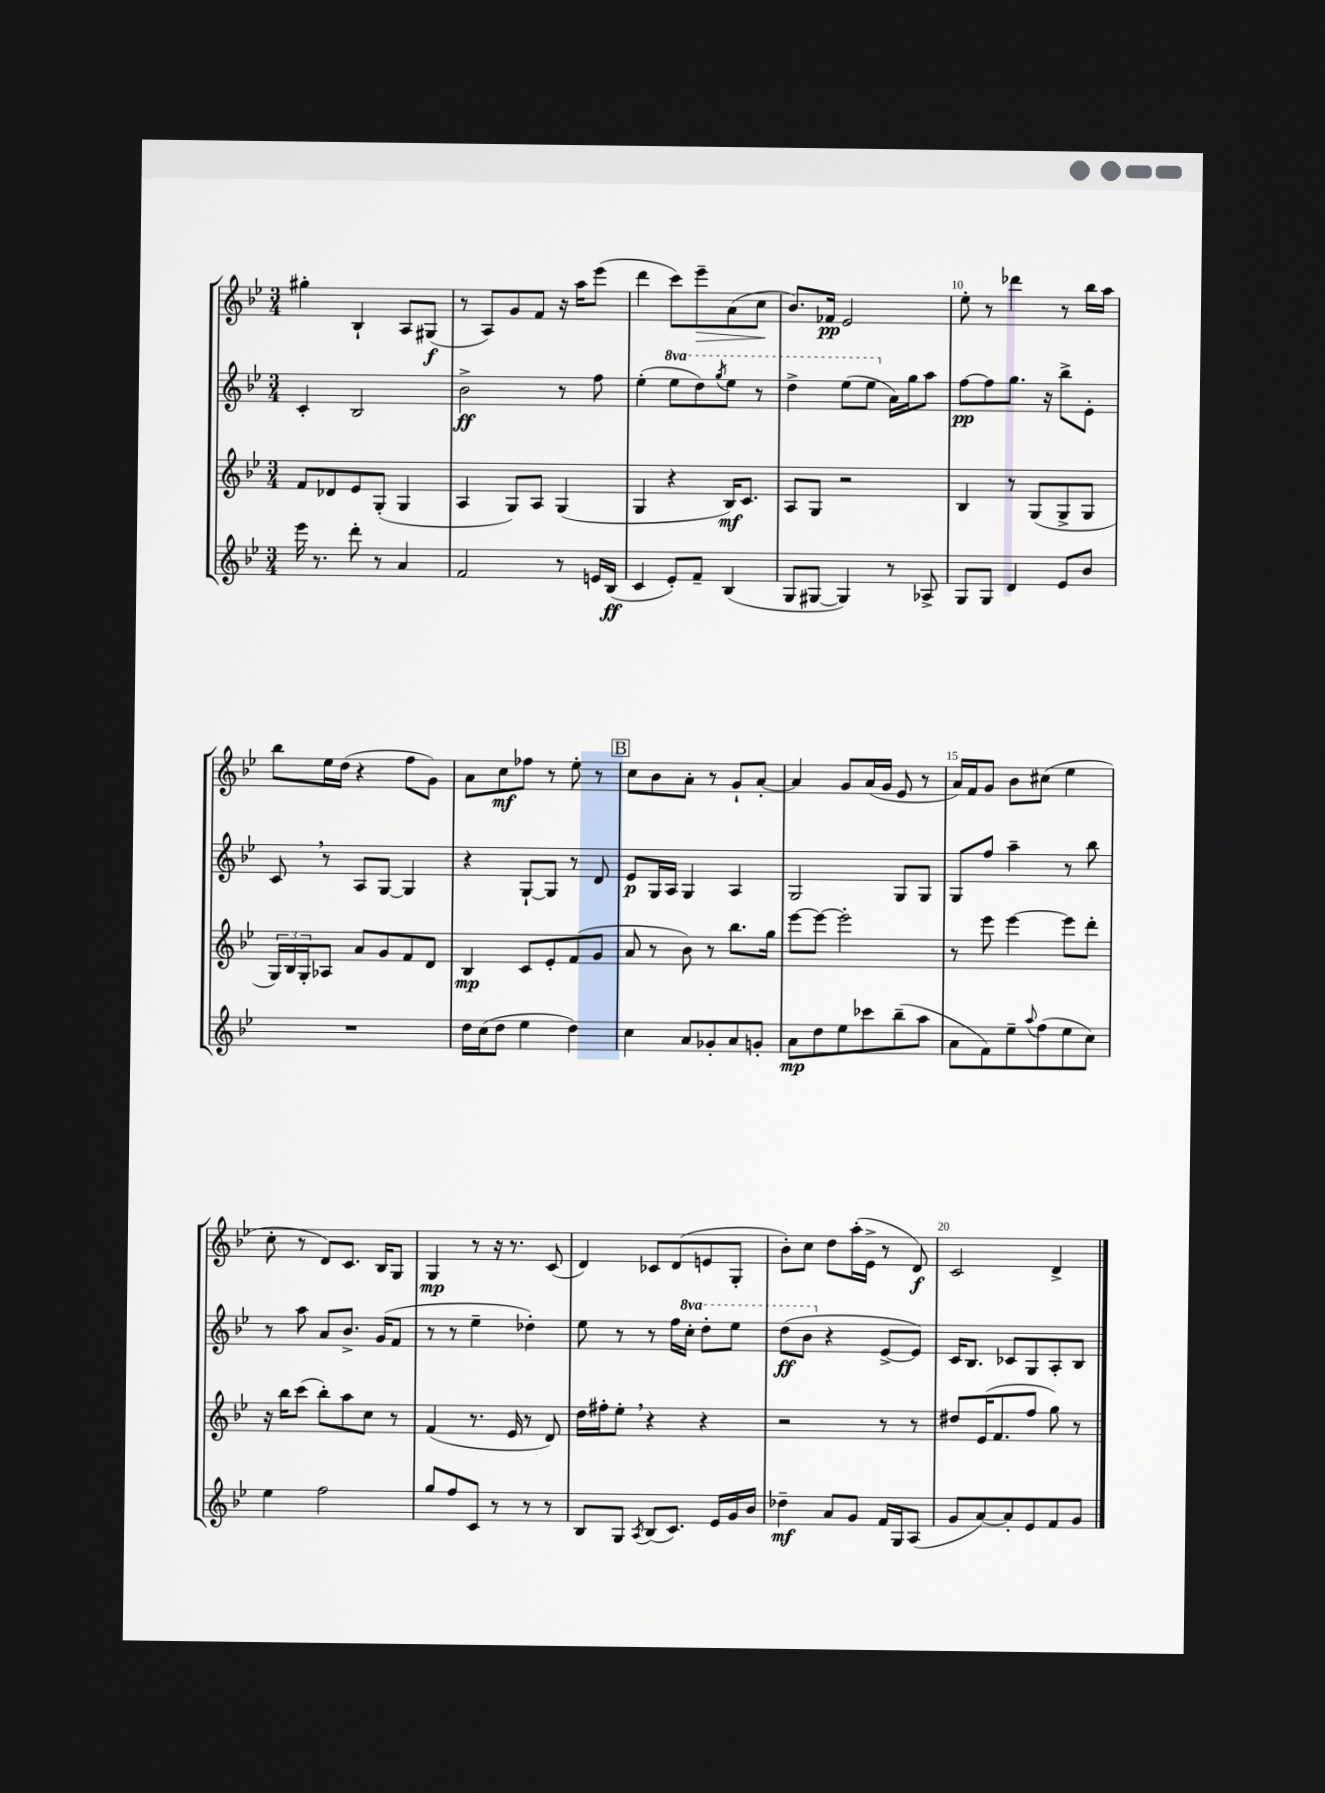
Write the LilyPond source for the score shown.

<<
\new StaffGroup <<
\new Staff = "s0" {
    \clef treble \key bes \major \numericTimeSignature \time 3/4
    gis''4-. bes4-! a8 gis8\f( |
    r8 a8) g'8 f'8 r16 a''16 ees'''8( |
    d'''4 c'''8) ees'''8--\> a'8( c''8\! |
    bes'8.) fes'16\pp ees'2 |
    ees''8-. r8 des'''4 r8 bes''16 a''16 |
    bes''8 ees''16 d''16( r4 f''8 g'8) |
    a'8 c''8\mf fes''8 r8 ees''8-. r8 |
    \mark \markup { \box "B" } c''8 bes'8 a'8-. r8 g'8-! a'8~-. |
    a'4 g'8 a'16( g'16 ees'8 r8 |
    a'16) f'16 g'8 bes'8 cis''8( ees''4 |
    c''8-. r8 d'8) c'8. bes16 g8 |
    g4\mp r8 r16 r8. c'8( |
    d'4) ces'8 d'8( e'8 g8-. |
    bes'8-.) c''8 d''8 a''16-.( ees'16-> r8 d'8\f) |
    c'2 d'4-> \bar "|." |
}
\new Staff = "s1" {
    \clef treble \key bes \major \numericTimeSignature \time 3/4 \set Staff.ottavationMarkups = #ottavation-simple-ordinals
    c'4-. bes2 |
    bes'2->\ff r8 f''8 |
    ees''4-.( \ottava #1 ees'''8 d'''8) \acciaccatura { g'''8 } ees'''8 r8 |
    d'''4-> ees'''8( ees'''8 \ottava #0 a'16) g''16 a''8 |
    f''8~\pp f''8 g''8. r16 bes''8-> ees'8-. |
    c'8 \breathe r8 a8 g8~ g4 |
    r4 g8~-! g8 r8 d'8 |
    \mark \markup { \box "B" } ees'8\p g16 a16 g4 a4 |
    g2 g8 g8 |
    g8 f''8 a''4-- r8 bes''8 |
    r8 a''8 a'8 bes'8.-> g'16( f'8 |
    r8 r8 ees''4-- des''4-.) |
    ees''8 r8 r8 f''16 \ottava #1 c'''16-. d'''8-. ees'''8 |
    d'''8\ff( bes''8 \ottava #0 r4 ees'8~-> ees'8) |
    c'16 bes8. ces'8 g8 a8-. bes8 \bar "|." |
}
\new Staff = "s2" {
    \clef treble \key bes \major \numericTimeSignature \time 3/4
    f'8 des'8 ees'8 g8-.( g4 |
    a4 g8) a8 g4( |
    g4 r4 bes16\mf) c'8. |
    a8 g8 r2 |
    bes4 r8 g8( g8-> g8 |
    \tuplet 3/2 { g16) bes16 g16-. } aes8 a'8 g'8 f'8 d'8 |
    bes4\mp c'8 ees'8-. f'8( g'8 |
    \mark \markup { \box "B" } a'8 r8 bes'8) r8 bes''8. g''16 |
    ees'''8~ ees'''8~ ees'''2-. |
    r8 ees'''8 ees'''4~ ees'''8 d'''8-. |
    r16 bes''16 c'''8( bes''8-.) a''8 c''8 r8 |
    f'4( r8. ees'16 r8 d'8) |
    d''16 fis''16-. ees''8-. \breathe r4 r4 |
    r2 r8 r8 |
    dis''8 ees'16( f'8. f''8 g''8) r8 \bar "|." |
}
\new Staff = "s3" {
    \clef treble \key bes \major \numericTimeSignature \time 3/4
    ees'''16 r8. d'''8-. r8 a'4 |
    f'2 r8 e'16 bes16\ff( |
    c'4 ees'8-.) f'8-- bes4( |
    g8 gis8~ gis4) r8 aes8-> |
    g8 g8 d'4 ees'8 bes'8 |
    R2. |
    d''16 c''16( d''8 ees''4 d''4) |
    \mark \markup { \box "B" } c''4 a'8 ges'8-. a'8 g'8-. |
    a'8\mp d''8 ees''8 ces'''8 bes''8--( a''8 |
    a'8 f'8) ees''8-- \appoggiatura { a''8 } f''8( ees''8 c''8) |
    ees''4 f''2 |
    g''8 f''8 c'8 r8 r8 r8 |
    bes8 g8 \acciaccatura { a8 } bes8( c'8.) ees'16 g'16 bes'16 |
    des''4--\mf a'8 g'8 f'16 g16 a8( |
    g'8 a'8~) a'8-. ees'8 f'8 g'8 \bar "|." |
}
>>
>>
\layout { \context { \Score currentBarNumber = #6 \override BarNumber.break-visibility = ##(#f #t #t) barNumberVisibility = #(every-nth-bar-number-visible 5) } }
